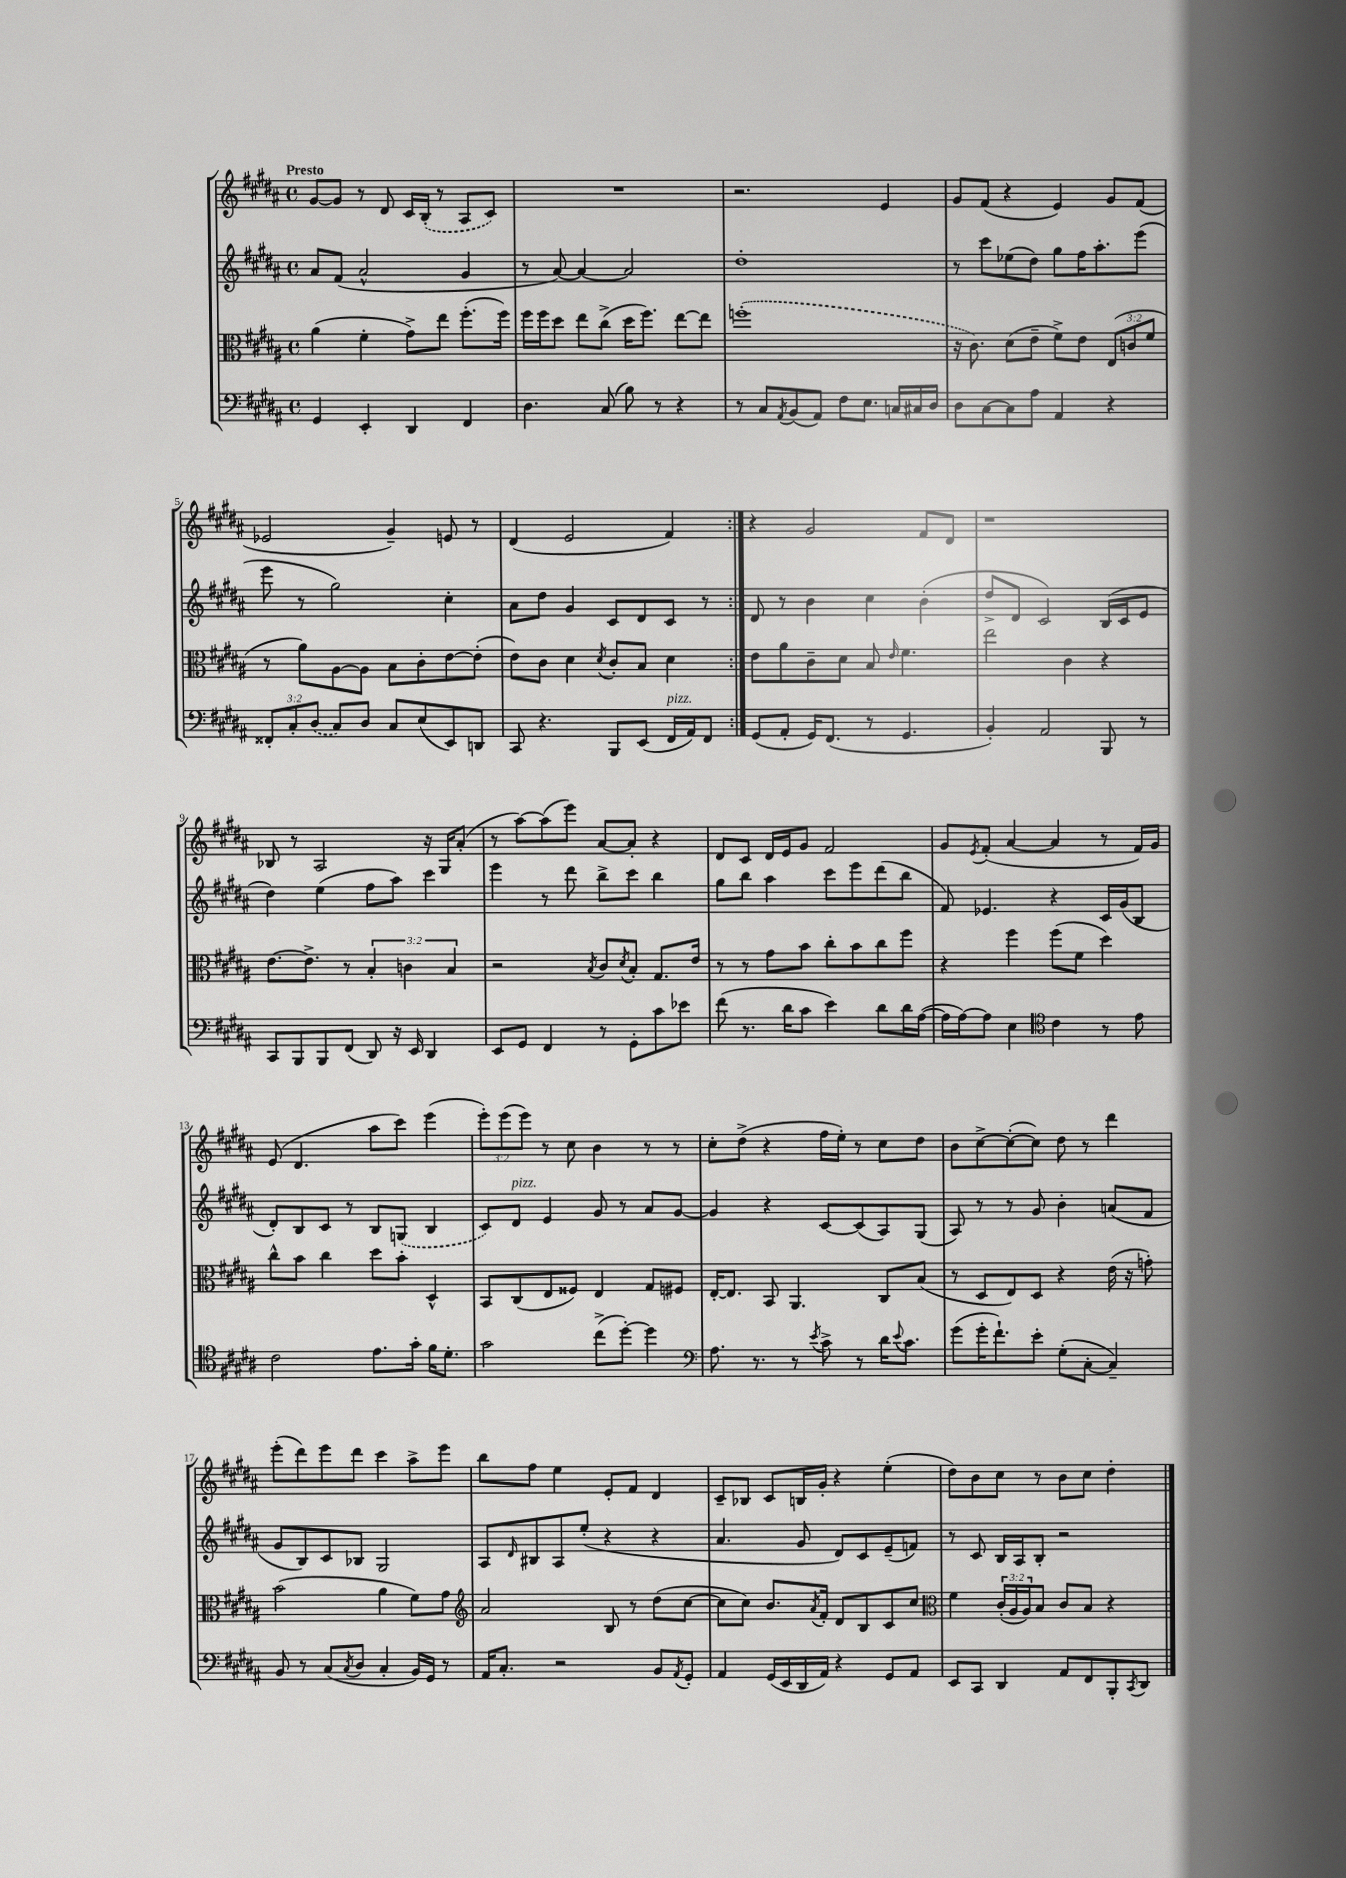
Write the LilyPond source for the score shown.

<<
\new StaffGroup <<
\new Staff = "s0" {
    \clef treble \key b \major \defaultTimeSignature \time 4/4 \override Staff.TupletNumber.text = #tuplet-number::calc-fraction-text \tempo "Presto"
    \repeat volta 2 { gis'8~ gis'8 r8 dis'8 cis'16 \once \slurDashed b16-.( r8 ais8 cis'8) |
    R1 |
    r2. e'4 |
    gis'8 fis'8( r4 e'4) gis'8 fis'8( |
    ees'2 gis'4--) e'8 r8 |
    dis'4( e'2 fis'4) | }
    r4 gis'2 fis'8 dis'8 |
    r1 |
    bes8 r8 ais2 r16 gis16 ais'8-.( |
    r8 ais''8~) ais''8( e'''8) ais'8~ ais'8-. r4 |
    dis'8 cis'8 dis'16 e'16 gis'8 fis'2 |
    gis'8 \acciaccatura { e'8 } fis'8-.( ais'4~ ais'4 r8 fis'16) gis'16 |
    e'8( dis'4. ais''8 cis'''8) e'''4( |
    \tuplet 3/2 { e'''8-.) e'''8( e'''8) } r8 cis''8 b'4 r8 r8 |
    cis''8-. dis''8->( r4 fis''16 e''16-.) r8 cis''8 dis''8 |
    b'8 cis''8~-> cis''8~-.( cis''8) dis''8 r8 dis'''4 |
    e'''8-.( dis'''8) e'''8 dis'''8 cis'''4 ais''8-> e'''8 |
    b''8 fis''8 e''4 e'8-. fis'8 dis'4 |
    cis'8-- bes8 cis'8 b16 gis'16-. r4 e''4-.( |
    dis''8) b'8 cis''8 r8 b'8 cis''8 dis''4-. \bar "|." |
}
\new Staff = "s1" {
    \clef treble \key b \major \defaultTimeSignature \time 4/4
    \repeat volta 2 { ais'8 fis'8( ais'2-^ gis'4 |
    r8 ais'8~) ais'4~ ais'2 |
    dis''1-. |
    r8 cis'''8 ees''8( dis''8) gis''8 fis''16 ais''8.-. e'''8( |
    e'''8 r8 gis''2) cis''4-. |
    ais'8 dis''8 gis'4 cis'8 dis'8 cis'8 r8 | }
    dis'8 r8 b'4 cis''4 b'4-.( |
    dis''8-> dis'8 cis'2) b16( cis'16 e'8 |
    dis''4) e''4( fis''8 ais''8) cis'''4 |
    e'''4 r8 dis'''8 b''8-> cis'''8 b''4 |
    gis''8 b''8 ais''4 cis'''8 e'''8 dis'''8( b''8 |
    fis'8) ees'4. r4 cis'16 gis'16( b8 |
    dis'8-.) b8 cis'8 r8 b8 \once \slurDashed g8( b4 |
    cis'8) dis'8^\markup { \italic "pizz." } e'4 gis'8 r8 ais'8 gis'8~ |
    gis'4 r4 cis'8~ cis'8( ais8) gis8( |
    ais8) r8 r8 gis'8 b'4-. a'8( fis'8 |
    gis'8 b8) cis'8 bes8 gis2 |
    ais8 \grace { dis'16 } bis8 ais8 e''8-.( r4 r4 |
    ais'4. gis'8 dis'8) cis'8 e'8--( f'8) |
    r8 cis'8 b16 ais16 b8-. r2 \bar "|." |
}
\new Staff = "s2" {
    \clef alto \key b \major \defaultTimeSignature \time 4/4 \override Staff.TupletNumber.text = #tuplet-number::calc-fraction-text
    \repeat volta 2 { ais'4( fis'4-. gis'8->) e''8 fis''8.-.( fis''16) |
    fis''16 fis''16 dis''8 e''8 cis''8->( dis''16 fis''8.) e''8~ e''8 |
    \once \slurDashed f''1-.( |
    r16 cis'8.) dis'8( e'8-- fis'8->) e'8 \tuplet 3/2 { e8( c'8 fis'8 } |
    r8 ais'8) ais8~ ais8 b8 cis'8-. e'8~ e'8-.( |
    e'8) cis'8 dis'4 \acciaccatura { dis'8 } cis'8-. b8 dis'4 | }
    e'8 ais'8 cis'8-- dis'8 b8 \grace { e'16 } fis'4. |
    e''2 cis'4 r4 |
    e'8.~ e'8.-> r8 \tuplet 3/2 { b4-. c'4 b4 } |
    r2 \acciaccatura { b8 } cis'8 \acciaccatura { dis'8 } b8-. gis8. e'16 |
    r8 r8 gis'8 b'8 cis''8-. b'8 cis''8 fis''8 |
    r4 fis''4 fis''8( fis'8 dis''4) |
    cis''8-^ b'8 cis''4 dis''8 b'8-. dis4-^ |
    b,8 cis8( e8 fisis8) e4 gis8 fis8 |
    e16~-. e8. b,8 ais,4. cis8 b8( |
    r8 dis8 e8) dis8 r4 e'16( r16 g'8-.) |
    b'2( ais'4 fis'8) gis'8 |
    \clef treble ais'2 b8 r8 dis''8( cis''8~ |
    cis''8 cis''8) b'8. \acciaccatura { ais'8 } fis'16-. dis'8 b8 cis'8 cis''8 |
    \clef alto fis'4 \tuplet 3/2 { cis'16-.( ais16 ais16) } b8 cis'8 b8 r4 \bar "|." |
}
\new Staff = "s3" {
    \clef bass \key b \major \defaultTimeSignature \time 4/4 \override Staff.TupletNumber.text = #tuplet-number::calc-fraction-text
    \repeat volta 2 { gis,4 e,4-. dis,4 fis,4 |
    dis4. cis8( b8) r8 r4 |
    r8 cis8 \acciaccatura { ais,8 } b,8( ais,8) fis8 e8. c16 cis16 dis16 |
    dis8 cis8~ cis8 ais8 ais,4 r4 |
    \tuplet 3/2 { fisis,8-. cis8-. \once \slurDashed dis8( } cis8) dis8 cis8 e8( e,8) d,8 |
    cis,8 r4. b,,8 e,8( fis,16^\markup { \italic "pizz." } ais,16) fis,8 | }
    gis,8( ais,8-. gis,16) fis,8.( r8 gis,4. |
    b,4-.) ais,2 b,,8 r8 |
    cis,8 b,,8 b,,8 fis,8( dis,8) r16 e,16 dis,4 |
    e,8 gis,8 fis,4 r8 gis,8-. cis'8 ees'8 |
    fis'8( r8. dis'16 cis'8 e'4) dis'8 dis'16 ais16~( |
    ais16 ais16~) ais8 e4 \clef tenor cis'4 r8 e'8 |
    cis'2 e'8. gis'16-. fis'16 dis'8.-. |
    gis'2 cis''8->( dis''8~-.) dis''4 |
    \clef bass ais8. r8. r8 \acciaccatura { e'8 } cis'8-> r8 dis'16 \appoggiatura { e'8 } cis'8. |
    gis'8( gis'16-. fis'8.-!) e'8-. gis8-.( cis8~-. cis4--) |
    b,8 r8 cis8( \acciaccatura { cis8 } dis8 cis4-. b,16) gis,16 r8 |
    ais,16 cis8.-. r2 b,8 \acciaccatura { ais,8 } gis,8-. |
    ais,4 gis,16( e,16 dis,16 ais,16) r4 gis,8 ais,8 |
    e,8 cis,8 dis,4 ais,8 fis,8 b,,8-. \acciaccatura { cis,8 } dis,8 \bar "|." |
}
>>
>>
